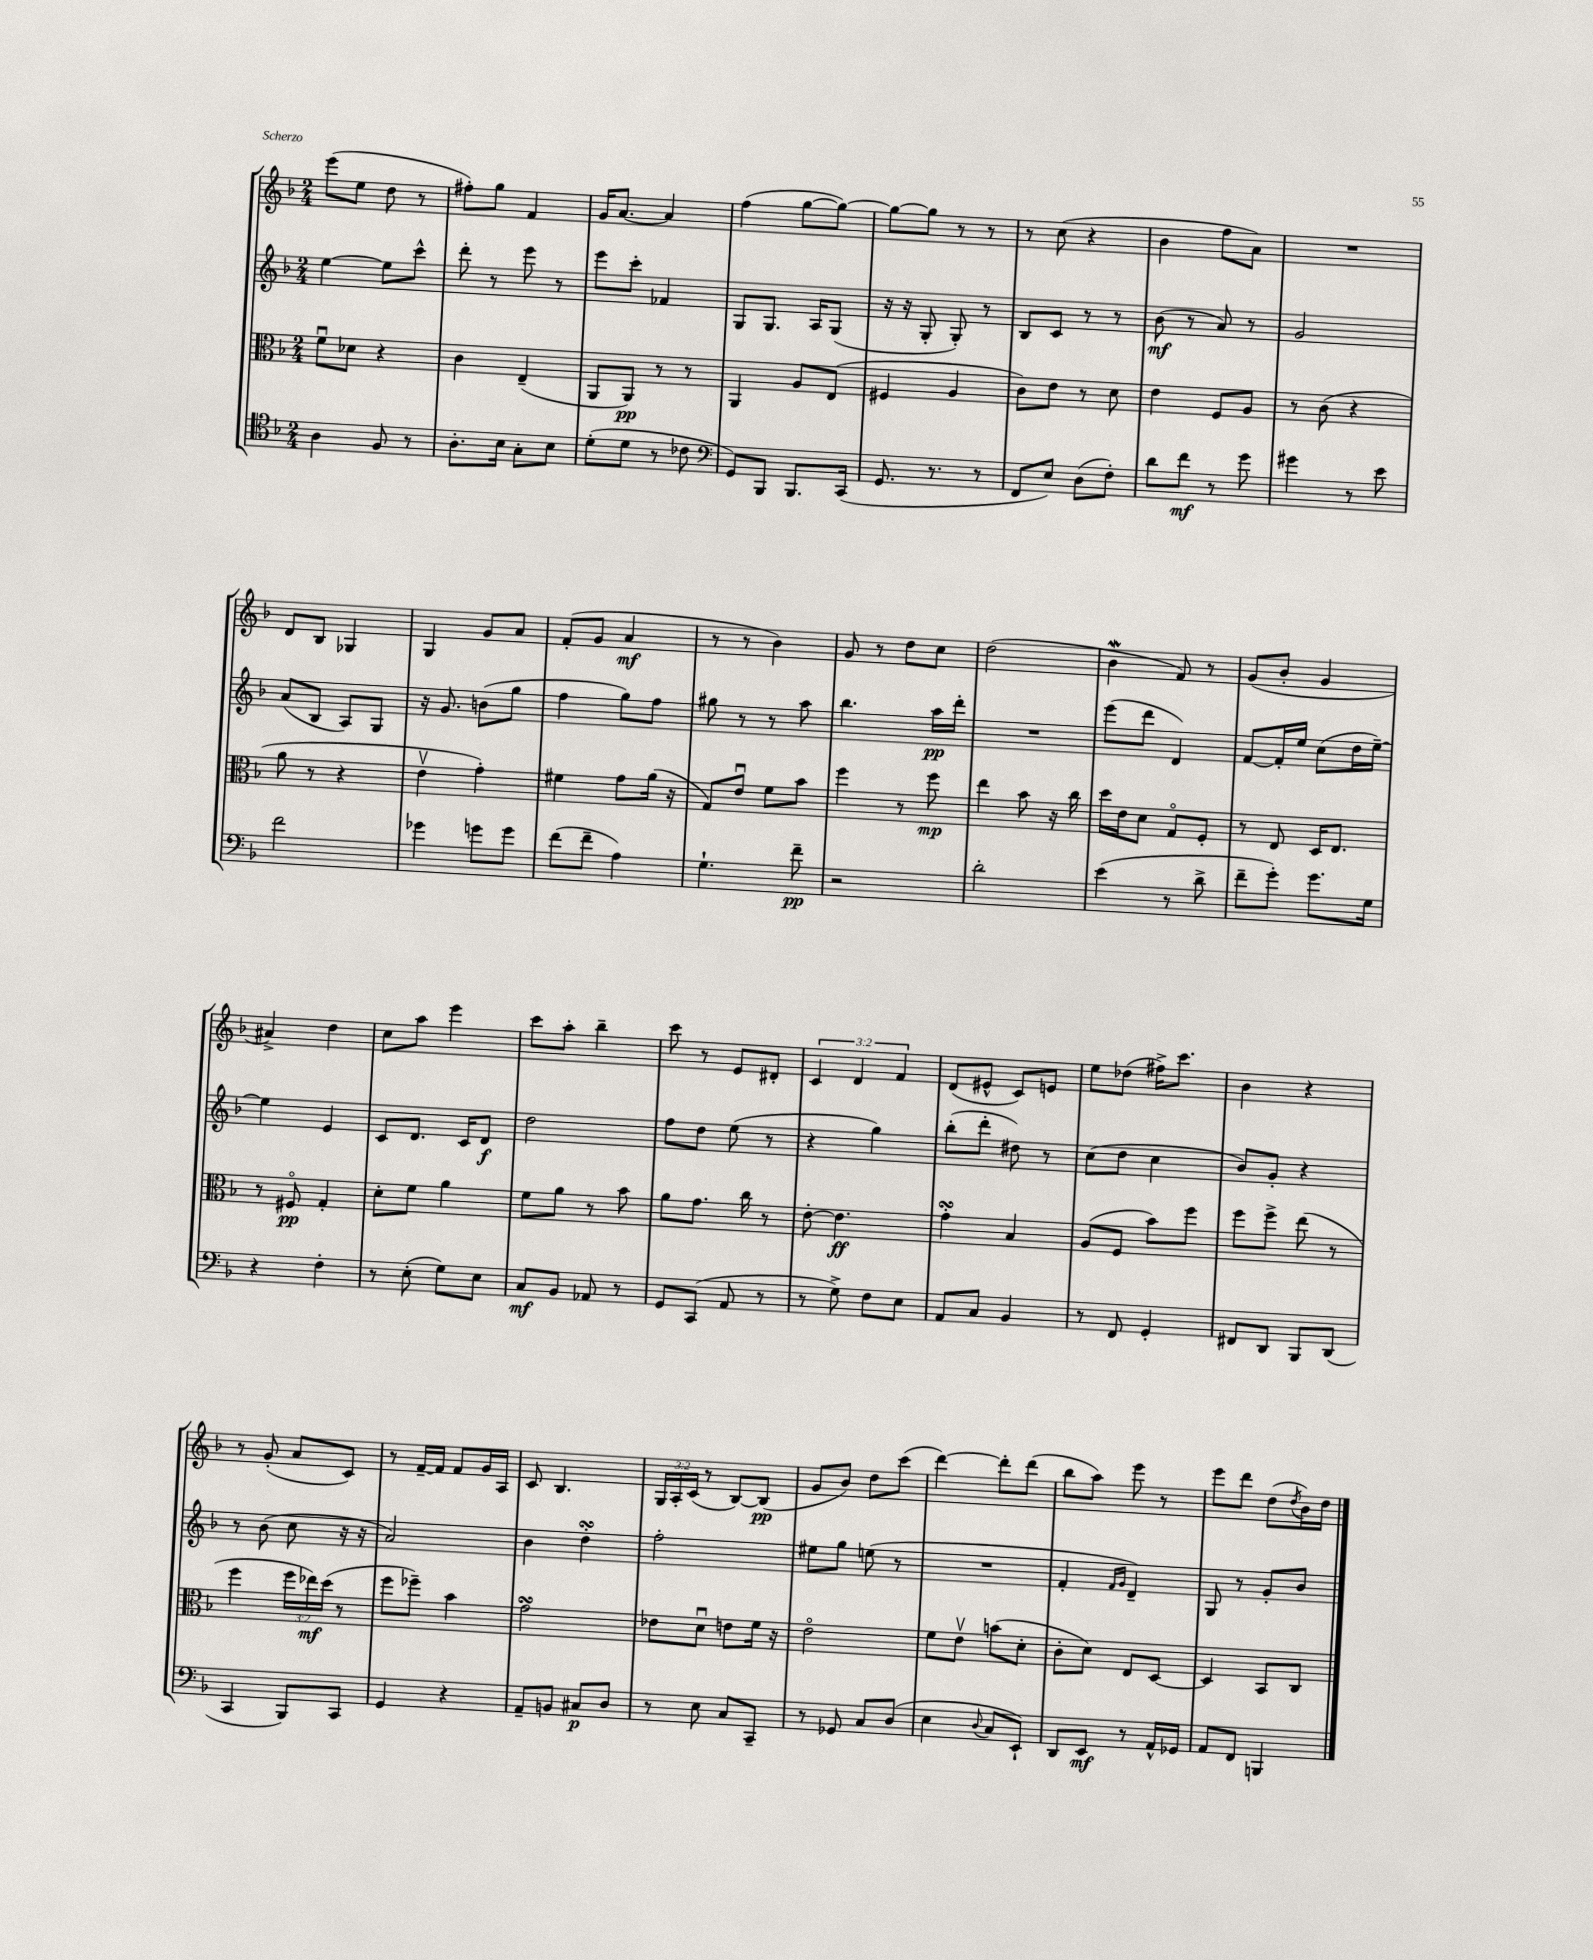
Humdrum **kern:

**kern	**dynam	**kern	**dynam	**kern	**dynam	**kern	**dynam
*part4	*part4	*part3	*part3	*part2	*part2	*part1	*part1
*staff4	*staff4	*staff3	*staff3	*staff2	*staff2	*staff1	*staff1
*clefC4	*	*clefC3	*	*clefG2	*	*clefG2	*
*k[b-]	*	*k[b-]	*	*k[b-]	*	*k[b-]	*
*M2/4	*	*M2/4	*	*M2/4	*	*M2/4	*
=71	=71	=71	=71	=71	=71	=71	=71
4A\	.	8fu\L	.	[4ee\	.	(8eee\L	.
.	.	8d-X\J	.	.	.	8ee\J	.
8F/	.	4r	.	8ee\L]	.	8dd\	.
8r	.	.	.	8ccc^^\J	.	8r	.
=72	=72	=72	=72	=72	=72	=72	=72
8.A'\L	.	4c\	.	8ddd'\	.	8ff#X'\L)	.
.	.	.	.	8r	.	8gg\J	.
16B-\Jk	.	.	.	.	.	.	.
8G'\L	.	(4E~/	.	8eee\	.	4f/	.
8B-\J	.	.	.	8r	.	.	.
=73	=73	=73	=73	=73	=73	=73	=73
(8d'\L	.	8AA/L	.	8eee\L	.	16g/KL	.
.	.	.	.	.	.	[8.a/J	.
8d\J	.	8AA/J)	pp	8ccc'\J	.	.	.
8r	.	8r	.	4f-X/	.	4a/]	.
8c-X\	.	8r	.	.	.	.	.
=74	=74	=74	=74	=74	=74	=74	=74
*clefF4	*	*	*	*	*	*	*
8GG/L)	.	4AA/	.	8G/L	.	(4ff\	.
8BBB-/J	.	.	.	8.G/J	.	.	.
8.BBB-/L	.	8A/L	.	.	.	[8gg\L	.
.	.	.	.	16A/KL	.	.	.
.	.	(8E/J	.	(8G/J	.	8gg\J_)	.
(16CC/Jk	.	.	.	.	.	.	.
=75	=75	=75	=75	=75	=75	=75	=75
8.GG/	.	4F#X/	.	16r	.	8gg\L_	.
.	.	.	.	16r	.	.	.
.	.	.	.	8G'/	.	8gg\J]	.
8.r	.	.	.	.	.	.	.
.	.	4A/	.	8G'/)	.	8r	.
8r	.	.	.	8r	.	8r	.
=76	=76	=76	=76	=76	=76	=76	=76
8FF/L	.	8c\L)	.	8B-/L	.	8r	.
8E/J)	.	8e\J	.	8c/J	.	(8cc\	.
(8D\L	.	8r	.	8r	.	4r	.
8F'\J)	.	8d\	.	8r	.	.	.
=77	=77	=77	=77	=77	=77	=77	=77
8d\L	.	4e\	.	(8b-\	mf	4b-\	.
8f\J	mf	.	.	8r	.	.	.
8r	.	8F/L	.	8a/)	.	8ff\L	.
8g\	.	8A/J	.	8r	.	8a\J)	.
=78	=78	=78	=78	=78	=78	=78	=78
4g#X\	.	8r	.	2g/	.	2r	.
.	.	(8c\	.	.	.	.	.
8r	.	4r	.	.	.	.	.
8e\	.	.	.	.	.	.	.
!!LO:LB:g=z
=79	=79	=79	=79	=79	=79	=79	=79
2f\	.	8a\	.	(8a/L	.	8d/L	.
.	.	8r	.	8B-/J	.	8B-/J	.
.	.	4r	.	8A/L)	.	4G-X/	.
.	.	.	.	8G/J	.	.	.
=80	=80	=80	=80	=80	=80	=80	=80
4g-X\	.	4ev\	.	16r	.	4G/	.
.	.	.	.	8.g/	.	.	.
8gn\L	.	4g'\)	.	(8bn\L	.	8g/L	.
8g\J	.	.	.	8gg\J	.	8a/J	.
=81	=81	=81	=81	=81	=81	=81	=81
(8f\L	.	4f#X\	.	4ff\	.	(8f'/L	.
8f~\J	.	.	.	.	.	8g/J	.
4A\)	.	8g\L	.	8gg\L)	.	4a/	mf
.	.	(16a\Jk	.	8ff\J	.	.	.
.	.	16r	.	.	.	.	.
=82	=82	=82	=82	=82	=82	=82	=82
4.G`\	.	8G/L)	.	8gg#X\	.	8r	.
.	.	8eu/J	.	8r	.	8r	.
.	.	8f\L	.	8r	.	4b-\)	.
8f~\	pp	8b-\J	.	8aa\	.	.	.
=83	=83	=83	=83	=83	=83	=83	=83
2r	.	4ff\	.	4.bb-\	.	8g/	.
.	.	.	.	.	.	8r	.
.	.	8r	.	.	.	8dd\L	.
.	.	8ff\	mp	16aa\LL	pp	8cc\J	.
.	.	.	.	16ddd'\JJ	.	.	.
=84	=84	=84	=84	=84	=84	=84	=84
2d'\	.	4ee\	.	2r	.	(2dd\	.
.	.	8b-\	.	.	.	.	.
.	.	16r	.	.	.	.	.
.	.	16cc\	.	.	.	.	.
=85	=85	=85	=85	=85	=85	=85	=85
(4e\	.	16dd\LL	.	(8eee\L	.	4b-w\	.
.	.	16e\J	.	.	.	.	.
.	.	8d\J	.	8ddd\J	.	.	.
8r	.	8G/L	.	4d/)	.	8f/)	.
8d^\	.	8F'/J	.	.	.	8r	.
=86	=86	=86	=86	=86	=86	=86	=86
8f~\L	.	8r	.	[8f/L	.	(8g/L	.
8g'\J)	.	8E/	.	16f'/L]	.	8b-'/J	.
.	.	.	.	16ee/JJ	.	.	.
8.g\L	.	16D/KL	.	(8cc\L	.	4g/	.
.	.	8.E/J	.	.	.	.	.
.	.	.	.	16dd\L	.	.	.
16G\Jk	.	.	.	[16ee~\JJ)	.	.	.
!!LO:LB:g=z
=87	=87	=87	=87	=87	=87	=87	=87
4r	.	8r	.	4ee\]	.	4a#X^/)	.
.	.	8F#X/	pp	.	.	.	.
4F'\	.	4G'/	.	4e/	.	4dd\	.
=88	=88	=88	=88	=88	=88	=88	=88
8r	.	8d'\L	.	8c/L	.	8cc\L	.
(8E'\	.	8f\J	.	8.d/J	.	8aa\J	.
8G\L)	.	4a\	.	.	.	4eee\	.
.	.	.	.	16c/KL	.	.	.
8E\J	.	.	.	8d/J	f	.	.
=89	=89	=89	=89	=89	=89	=89	=89
8C/L	mf	8f\L	.	2dd\	.	8ccc\L	.
8BB-/J	.	8a\J	.	.	.	8aa'\J	.
8AA-X/	.	8r	.	.	.	4bb-~\	.
8r	.	8b-\	.	.	.	.	.
=90	=90	=90	=90	=90	=90	=90	=90
8GG/L	.	8a\L	.	8ff\L	.	8ccc\	.
(8CC/J	.	8.g\J	.	8dd\J	.	8r	.
8AA/	.	.	.	(8ee\	.	8e/L	.
.	.	16cc\	.	.	.	.	.
8r	.	8r	.	8r	.	8d#X'/J	.
=91	=91	=91	=91	=91	=91	=91	=91
8r	.	[8e'\	.	4r	.	6c/	.
8G^\)	.	4.e\]	ff	.	.	.	.
.	.	.	.	.	.	6d/	.
8F\L	.	.	.	4gg\)	.	.	.
.	.	.	.	.	.	6f/	.
8E\J	.	.	.	.	.	.	.
=92	=92	=92	=92	=92	=92	=92	=92
8AA/L	.	4gsSSS'\	.	(8bb-'\L	.	(8d/L	.
8C/J	.	.	.	8ddd'\J	.	8e#X^^/J	.
4BB-/	.	4B-/	.	8dd#X\)	.	8c/L)	.
.	.	.	.	8r	.	8en/J	.
=93	=93	=93	=93	=93	=93	=93	=93
8r	.	(8A/L	.	(8cc\L	.	8ee\L	.
8FF/	.	8F/J	.	8dd\J	.	(8dd-X\J	.
4GG'/	.	8b-\L)	.	4cc\	.	16ff#X^\KL)	.
.	.	.	.	.	.	8.ccc\J	.
.	.	8ff\J	.	.	.	.	.
=94	=94	=94	=94	=94	=94	=94	=94
8FF#X/L	.	8ff\L	.	8b-/L)	.	4b-\	.
8DD/J	.	8ff^\J	.	8g'/J	.	.	.
8BBB-/L	.	(8ee\	.	4r	.	4r	.
(8DD/J	.	8r	.	.	.	.	.
!!LO:LB:g=z
=95	=95	=95	=95	=95	=95	=95	=95
4CC/	.	4ff\	.	8r	.	8r	.
.	.	.	.	(8b-\	.	(8g'/	.
8BBB-/L)	.	24ff\LL	.	8cc\	.	8a/L	.
.	.	24ee-X\)	mf	.	.	.	.
.	.	(24dd\JJ	.	.	.	.	.
8CC/J	.	8r	.	16r	.	8c/J)	.
.	.	.	.	16r	.	.	.
=96	=96	=96	=96	=96	=96	=96	=96
4GG/	.	8ff\L	.	2a/)	.	8r	.
.	.	8ff-X~\J)	.	.	.	[16f~/LL	.
.	.	.	.	.	.	16f/JJ]	.
4r	.	4b-\	.	.	.	8f/L	.
.	.	.	.	.	.	16g/L	.
.	.	.	.	.	.	16A/JJ	.
=97	=97	=97	=97	=97	=97	=97	=97
8AA~/L	.	2gsSSS\	.	4b-\	.	8c/	.
8BBn/J	.	.	.	.	.	4.B-/	.
8C#X/L	p	.	.	4ddsSSS'\	.	.	.
8D/J	.	.	.	.	.	.	.
=98	=98	=98	=98	=98	=98	=98	=98
8r	.	8e-X\L	.	2ff'\	.	24G/LL	.
.	.	.	.	.	.	24A'/	.
.	.	.	.	.	.	(24c/JJ	.
8E\	.	8du\J	.	.	.	8r	.
8C/L	.	8en\L	.	.	.	[8B-/L)	.
8CC~/J	.	16f\Jk	.	.	.	(8B-/J]	pp
.	.	16r	.	.	.	.	.
=99	=99	=99	=99	=99	=99	=99	=99
8r	.	2e\	.	8ee#X\L	.	8g/L	.
8GG-X/	.	.	.	8gg\J	.	8b-/J)	.
8C/L	.	.	.	(8een\	.	8dd\L	.
(8D/J	.	.	.	8r	.	(8ccc\J	.
=100	=100	=100	=100	=100	=100	=100	=100
4E\	.	8f\L	.	2r	.	[4ddd\)	.
.	.	8ev\J	.	.	.	.	.
8qqD/	.	.	.	.	.	.	.
8C/L	.	(8bn\L	.	.	.	8ddd'\L]	.
8EE`/J)	.	8d'\J	.	.	.	(8ddd\J	.
=101	=101	=101	=101	=101	=101	=101	=101
8DD/L	.	8c'\L	.	4f'/	.	8bb-\L	.
8EE/J	mf	8d\J)	.	.	.	8aa\J)	.
.	.	.	.	16qqf/LL	.	.	.
.	.	.	.	16qqg/JJ	.	.	.
8r	.	8E/L	.	4d~/)	.	8eee\	.
16AA^^/LL	.	[8D/J	.	.	.	8r	.
16GG-X/JJ	.	.	.	.	.	.	.
=102	=102	=102	=102	=102	=102	=102	=102
8AA/L	.	4D/]	.	8G/	.	8eee\L	.
8FF/J	.	.	.	8r	.	8ddd\J	.
4BBBn/	.	8BB-/L	.	8g'/L	.	(8dd\L	.
.	.	.	.	.	.	8qdd/	.
.	.	8C/J	.	8b-/J	.	16b-\L)	.
.	.	.	.	.	.	16dd\JJ	.
==	==	==	==	==	==	==	==
*-	*-	*-	*-	*-	*-	*-	*-
